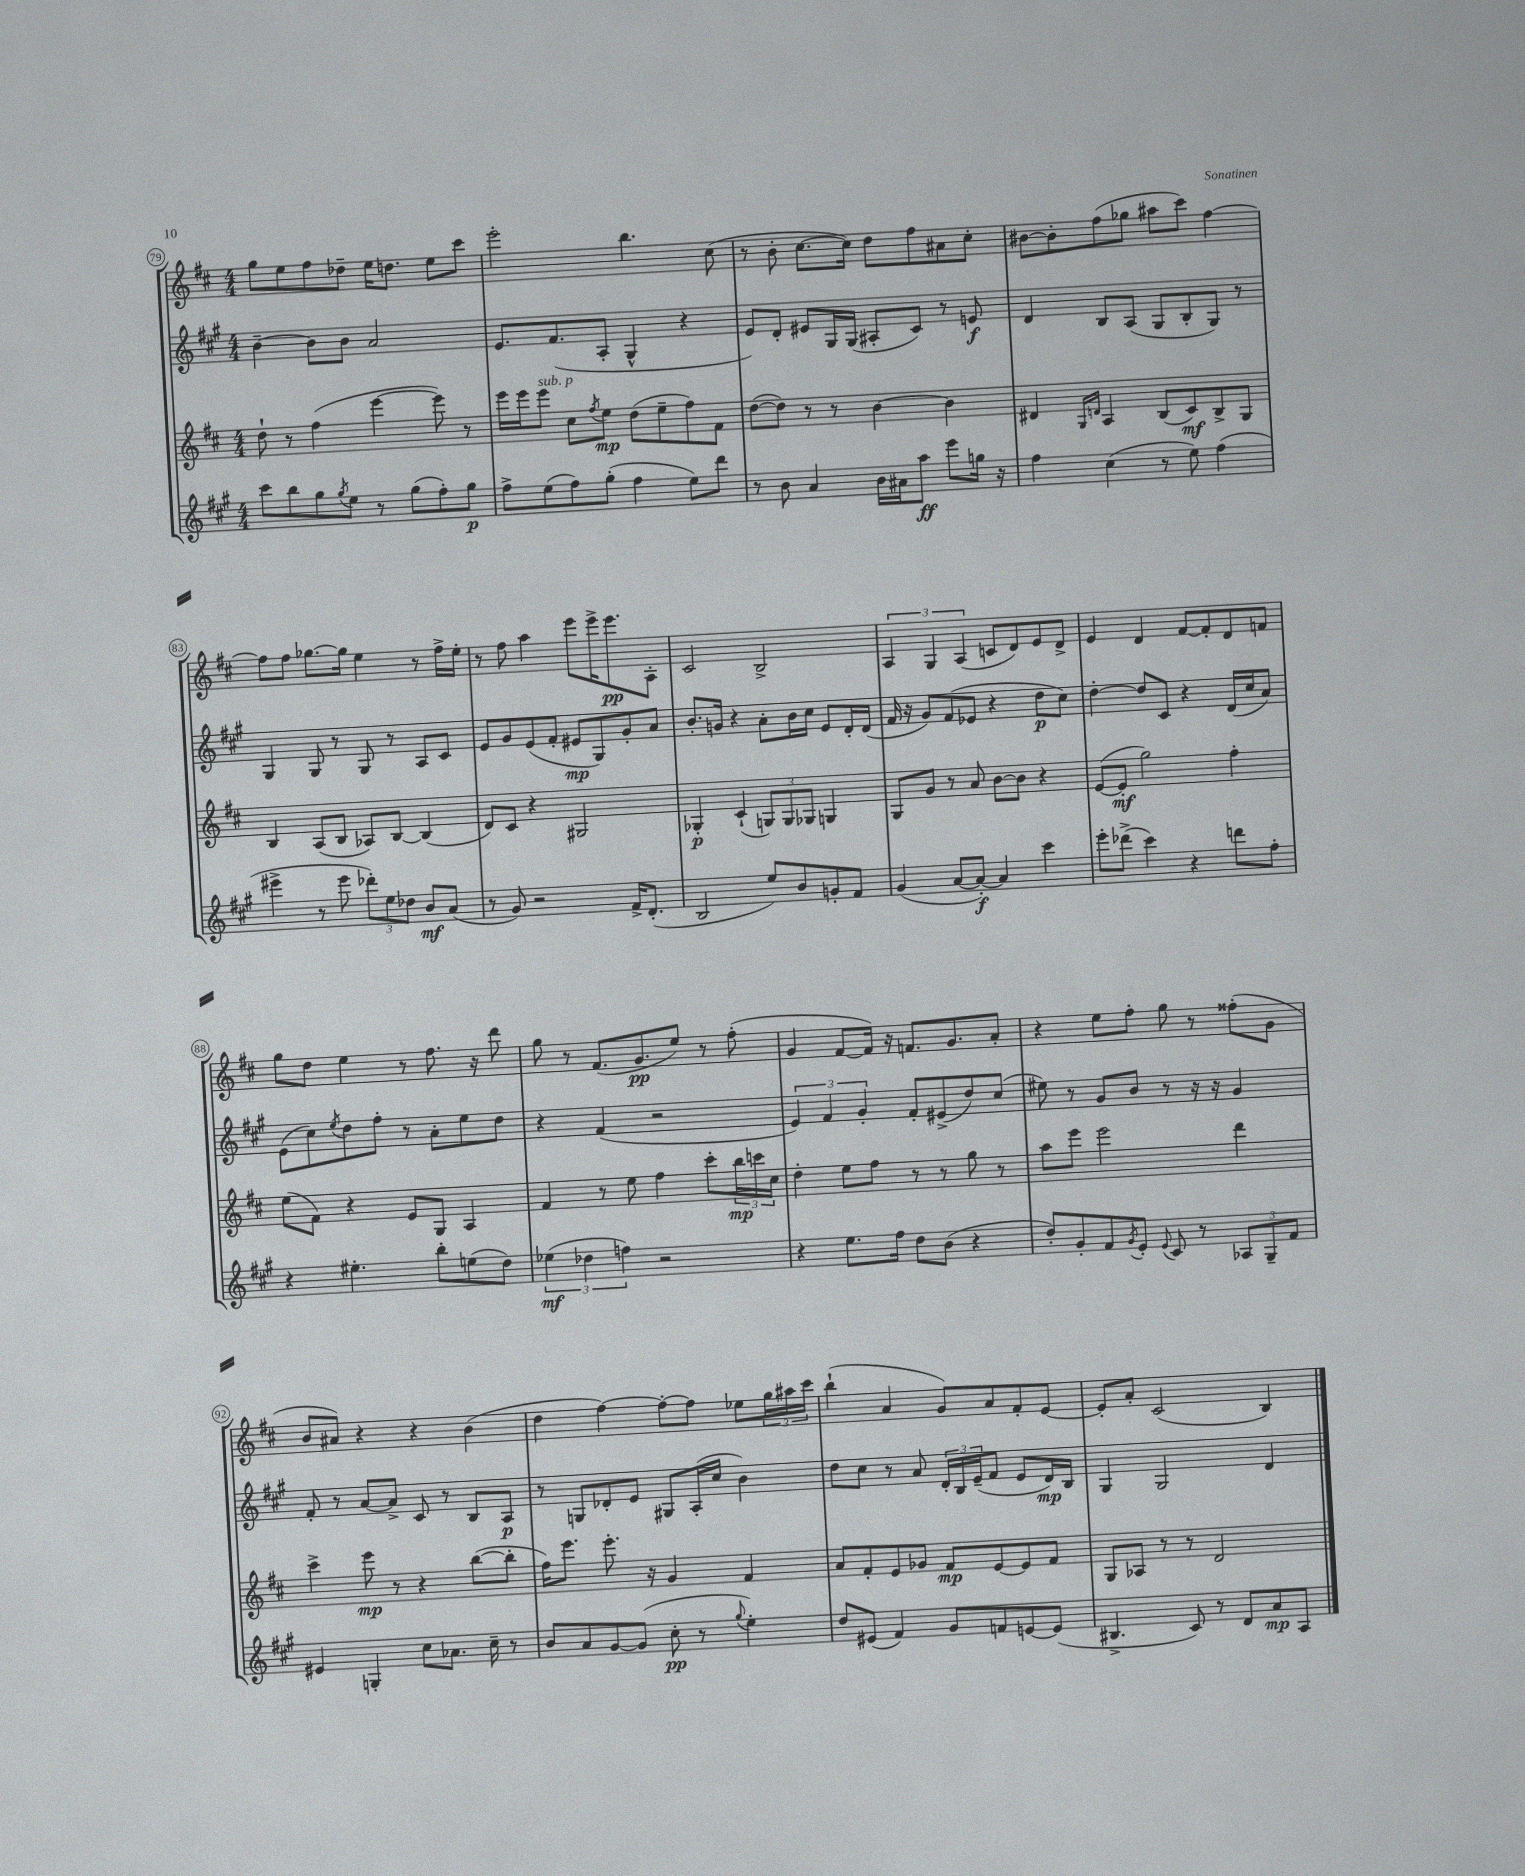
<<
\new StaffGroup <<
\new Staff = "s0" {
    \clef treble \key d \major \numericTimeSignature \time 4/4
    g''8 e''8 fis''8 des''8-- e''16 d''8. e''8 cis'''8 |
    e'''2-. b''4. cis''8( |
    r8 b'8-. cis''8.~ cis''16) d''8 fis''8 ais'8 cis''8-. |
    bis'8~ bis'8-. fis''8( ges''8 ais''8 cis'''8) fis''4~ |
    fis''8 fis''8 ges''8.~ ges''16 e''4 r8 fis''16-> e''16-. |
    r8 fis''8 a''4 e'''8 e'''16-> e'''8.\pp a8-. |
    cis'2 b2-> |
    \tuplet 3/2 { a4 g4 a4( } c'8 d'8) e'8 d'8-> |
    e'4 d'4 fis'8~ fis'8-. d'8 f'8 |
    g''8 d''8 e''4 r8 fis''8. r16 d'''8 |
    g''8 r8 fis'8.( g'8.\pp e''8) r8 fis''8-.( |
    g'4 fis'8~ fis'16) r16 f'8. g'8. a'8-. |
    r4 e''8 fis''8-. g''8 r8 fisis''8-.( g'8 |
    b'8 ais'8) r4 r4 b'4( |
    d''4 fis''4~) fis''8~-. fis''8 ees''8 \tuplet 3/2 { g''16 ais''16 cis'''16 } |
    b''4-!( a'4 g'8) a'8 fis'8-. e'8~ |
    e'8-. a'8-. cis'2( b4) \bar "|." |
}
\new Staff = "s1" {
    \clef treble \key a \major \numericTimeSignature \time 4/4
    b'4~-- b'8 b'8 a'2 |
    e'8. fis'8.( a8-. gis4-^ r4 |
    e'8) d'8-. eis'8 gis16 gis16( ais8-. cis'8) r8 e'8\f |
    d'4 b8 a8( gis8 b8-. gis8) r8 |
    gis4 gis8 r8 gis8 r8 a8 cis'8 |
    e'8 gis'8 e'8( fis'8-. eis'8\mp gis8) gis'8-. a'8 |
    b'8.-. g'16 r4 a'8-. b'16 cis''16 e'8 d'16-. d'16( |
    fis'16 r16 gis'8) fis'8( ees'8 r4 d''8\p cis''8) |
    d''4~-. d''8 cis'8 r4 d'16( cis''16 a'8) |
    e'8( cis''8) \acciaccatura { e''8 } d''8 fis''8-. r8 a'8-. e''8 d''8 |
    r4 fis'4( r2 |
    \tuplet 3/2 { e'4) fis'4 gis'4-. } fis'8-. eis'8->( d''8) cis''8( |
    eis''8) r8 gis'8 b'8 r8 r16 r16 gis'4 |
    fis'8-. r8 a'8~ a'8-> cis'8 r8 b8 a8\p |
    r8 g8 des'8-. e'8 gis8 a16-.( cis''16 b'4) |
    d''8 cis''8 r8 a'8 \tuplet 3/2 { d'16-. b16 e'16--( } fis'8 e'8 d'16\mp) b16 |
    gis4 gis2 d'4 \bar "|." |
}
\new Staff = "s2" {
    \clef treble \key d \major \numericTimeSignature \time 4/4
    d''8-! r8 fis''4( e'''4~ e'''8) r8 |
    e'''16 e'''16 e'''8^\markup { \italic "sub. p" } cis''8 \acciaccatura { fis''8 } e''8\mp d''8( e''8-- fis''8) fis'8 |
    d''8~( d''8) r8 r8 b'4~ b'4 |
    dis'4 \grace { g16 d'16 } a4 b8( cis'8\mf) b8-> g8 |
    b4 a8( b8 aes8) b8~ b4( |
    d'8) cis'8 r4 gis2 |
    ges4-.\p cis'4-!( \tuplet 3/2 { g8) g8 ges8 } g4 |
    g8 g'8 r8 a'8 b'8~ b'8 r4 |
    e'8~( e'8-.\mf g''2) fis''4-. |
    e''8( fis'8) r4 e'8 g8 a4 |
    fis'4 r8 e''8 fis''4 cis'''8-. \tuplet 3/2 { b''16\mp c'''16 cis''16 } |
    d''4-. e''8 fis''8 r8 r8 g''8 r8 |
    a''8 e'''8 e'''2 d'''4 |
    cis'''4-> e'''8\mp r8 r4 b''8~( b''8-. |
    fis''16) e'''8. e'''8.-. r16 g'4 fis'4 |
    a'8 fis'8-. e'8 ges'8 fis'8\mp e'8~ e'8 fis'8 |
    g8 aes8 r8 r8 d'2 \bar "|." |
}
\new Staff = "s3" {
    \clef treble \key a \major \numericTimeSignature \time 4/4
    cis'''8 b''8 gis''8 \acciaccatura { gis''8 } e''8 r8 gis''8( fis''8-.) gis''8\p |
    fis''8-> e''8( fis''8) gis''8-.( fis''4 e''8) d'''8 |
    r8 b'8 a'4 b'16 ais'16 a''8\ff e'''8 g''16 r16 |
    fis''4 cis''4( r8 e''8) fis''4( |
    eis'''4-> r8 eis'''8 \tuplet 3/2 { des'''8-.) e''8 des''8 } b'8\mf a'8( |
    r8 gis'8) r2 fis'16-> d'8.-.( |
    b2 e''8) b'8 g'8-. fis'8 |
    gis'4( a'8~ a'8~-.\f) a'4 cis'''4 |
    e'''8-. des'''8->( cis'''4) r4 d'''8 fis''8-. |
    r4 eis''4.-. b''8-. e''8( d''8) |
    \tuplet 3/2 { ees''4\mf( des''4 f''4) } r2 |
    r4 e''8. fis''16 d''8 b'8( r4 |
    d''8-.) gis'8-. fis'8 \acciaccatura { gis'8 } e'8-. \appoggiatura { e'8 } cis'8 r8 \tuplet 3/2 { aes8 gis8-- fis'8 } |
    eis'4 g4-. cis''8 aes'8. cis''16-- r8 |
    b'8 a'8 gis'8~ gis'8( cis''8-.\pp r8 \appoggiatura { gis''8 } e''4-.) |
    d''8 eis'8( fis'4) gis'8 f'8 e'8~ e'8( |
    bis4.-> cis'8) r8 d'8 a'8\mp a8 \bar "|." |
}
>>
>>
\layout { \context { \Score currentBarNumber = #79 \override BarNumber.stencil = #(make-stencil-circler 0.1 0.3 ly:text-interface::print) } }
